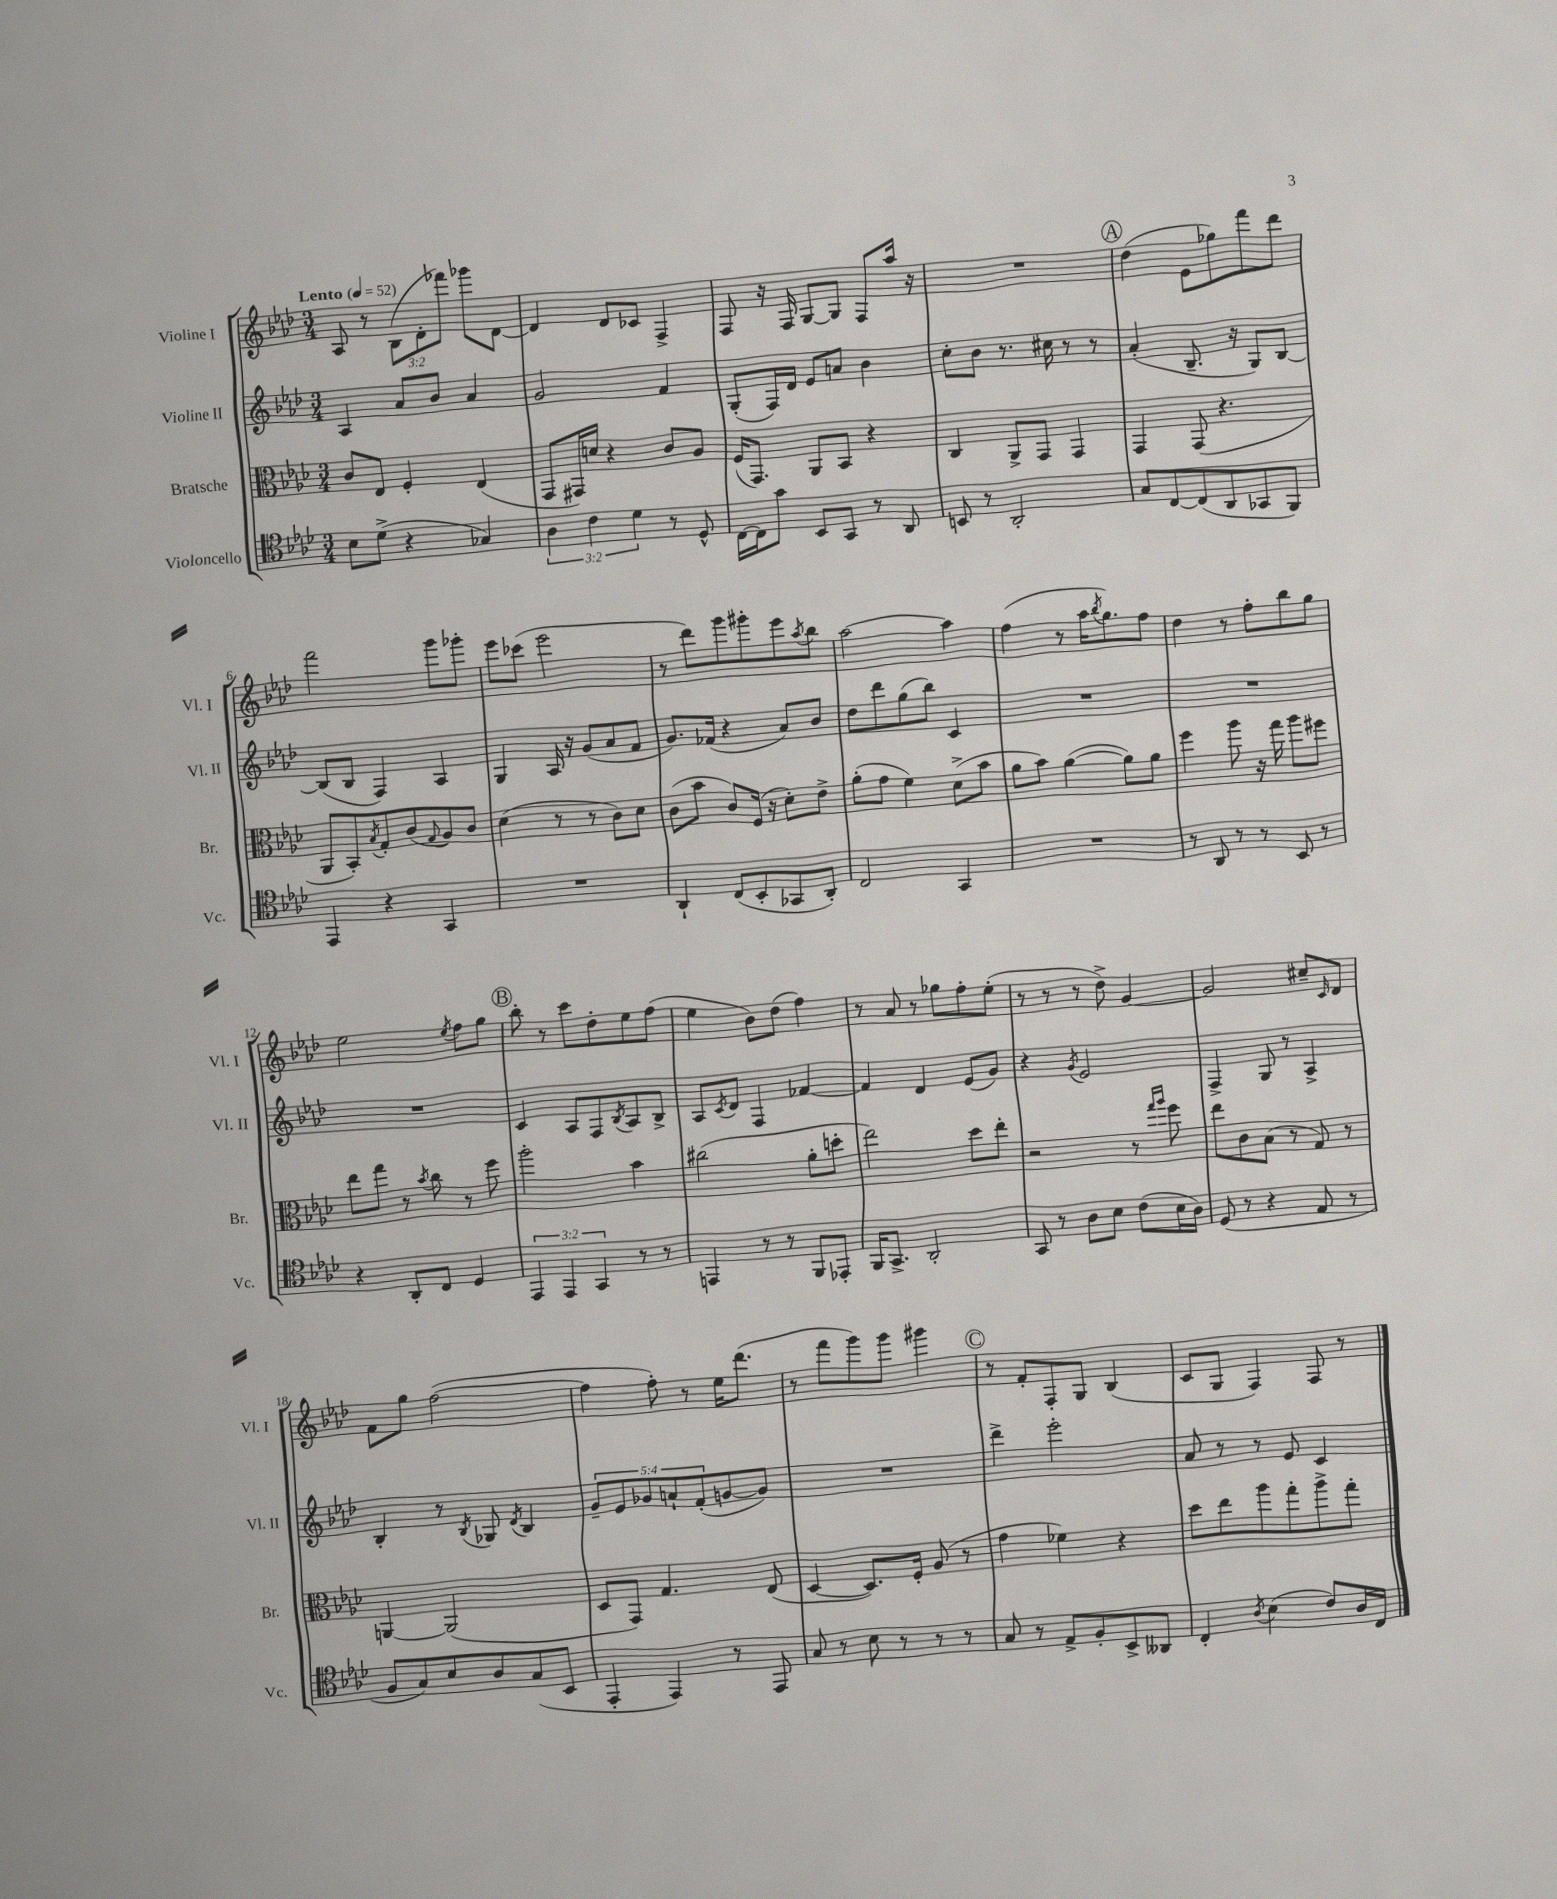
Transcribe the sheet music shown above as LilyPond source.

<<
\new StaffGroup <<
\new Staff = "s0" \with { instrumentName = "Violine I" shortInstrumentName = "Vl. I" } {
    \clef treble \key aes \major \numericTimeSignature \time 3/4 \override Staff.TupletNumber.text = #tuplet-number::calc-fraction-text \tempo "Lento" 4 = 52
    aes8 r8 \tuplet 3/2 { bes8( des'8-. fes'''8) } ges'''8 des'8~ |
    des'4 des'8 ces'8 f4-> |
    f8 r16 f16 g8~ g8 f8 aes''16 r16 |
    R2. |
    \mark \markup { \circle "A" } des''4( ees'8 ges''8) f'''8 des'''8 |
    f'''2 g'''8 ges'''8-. |
    ees'''8 ces'''8( ees'''2 |
    r8 des'''8) g'''8 gis'''8-. ees'''8 \acciaccatura { aes''8 } bes''8 |
    aes''2~ aes''4 |
    f''4( r8 aes''16 \acciaccatura { bes''8 } g''8.) f''8 |
    des''4 r8 f''8-. bes''8 g''8 |
    ees''2 \acciaccatura { ees''8 } f''8 g''8 |
    \mark \markup { \circle "B" } bes''8-. r8 c'''8 des''8-. ees''8 f''8( |
    ees''4 bes'8) des''8( f''4) |
    r8 aes'8 r8 ges''8 f''8-. ees''8-.( |
    r8 r8 r8 des''8->) g'4~ |
    g'2 cis''8-- \grace { c'16 } des'8 |
    f'8 g''8 f''2~( |
    f''4 f''8-.) r8 ees''16 des'''8.( |
    r8 f'''8 g'''8) g'''8 gis'''4 |
    \mark \markup { \circle "C" } r8 f'8-. f8-. g8 bes4( |
    c'8 g8 f4) f8 r8 \bar "|." |
}
\new Staff = "s1" \with { instrumentName = "Violine II" shortInstrumentName = "Vl. II" } {
    \clef treble \key aes \major \numericTimeSignature \time 3/4 \override Staff.TupletNumber.text = #tuplet-number::calc-fraction-text
    aes4 aes'8 bes'8 aes'4 |
    g'2 f'4 |
    g8-.( f16) des'16 ees'8 a'8 bes'4 |
    c''8-. bes'8 r8. cis''16 r8 r8 |
    \mark \markup { \circle "A" } aes'4-.( bes8.-- r16 g8) bes8~ |
    bes8( bes8 f4) aes4 |
    g4 aes16 r16 g'8( aes'8 f'8 |
    g'8.) fes'16( r4 aes'8) bes'8 |
    des''8 des'''8 g''8( bes''8) c'4 |
    R2. |
    R2. |
    R2. |
    \mark \markup { \circle "B" } c'4 aes8 f8 \acciaccatura { bes8 } aes8 bes8-> |
    aes8 \acciaccatura { c'8 } des'8 f4 fes'4~ |
    fes'4 des'4 ees'8( g'8) |
    r4 \acciaccatura { g'8 } ees'2 |
    f4-> g8 r8 aes4-> |
    bes4-. r8 \acciaccatura { bes8 } ges8 \acciaccatura { des'8 } bes4 |
    \tuplet 5/4 { g'8-- ees'8 ges'8 a'8-! f'8-.( } g'8~ g'8) |
    R2. |
    \mark \markup { \circle "C" } des'''4-> ees'''2-. |
    aes'8 r8 r8 ees'8 c'4 \bar "|." |
}
\new Staff = "s2" \with { instrumentName = "Bratsche" shortInstrumentName = "Br." } {
    \clef alto \key aes \major \numericTimeSignature \time 3/4
    c'8 ees8 f4-. ees4( |
    g,8 gis,16) d'16 r4 c'8 aes8 |
    f16( g,8.) aes,8 bes,8 r4 |
    c4 aes,8-> g,8 g,4 |
    \mark \markup { \circle "A" } g,4 g,8( r4. |
    aes,8 bes,8-.) \acciaccatura { bes8 } g8-. c'8( \appoggiatura { g8 } aes8) c'8 |
    des'4( r8 r8 c'8) des'8 |
    c'8( bes'8 c'8) f16( r16 des'8-.) ees'8-> |
    aes'8-.( g'8 f'4) des'8->( bes'8 |
    aes'8 bes'8) aes'4~( aes'8) aes'8 |
    f''4 aes''8 r16 g''16 aes''8 fis''8 |
    ees''8 g''8 r8 \acciaccatura { bes'8 } c''8 r8 f''8 |
    \mark \markup { \circle "B" } aes''2-. bes'4 |
    cis''2( aes'8-. d''8-. |
    ees''2) des''8 ees''8-. |
    r2 r8 \grace { g''16 aes''16 } f''8 |
    ees''8 c'8 bes8( r8 g8) r8 |
    a,4~ a,2( |
    des8 g,8) g4. ees8( |
    des4~ des8.) f16-. aes8( r8 |
    \mark \markup { \circle "C" } g'4 fes'4) r4 |
    des''8 ees''8 aes''8 g''8-. aes''8-> g''8-. \bar "|." |
}
\new Staff = "s3" \with { instrumentName = "Violoncello" shortInstrumentName = "Vc." } {
    \clef tenor \key aes \major \numericTimeSignature \time 3/4 \override Staff.TupletNumber.text = #tuplet-number::calc-fraction-text
    bes8 des'8->( r4 ges4) |
    \tuplet 3/2 { aes4 c'4 des'4 } r8 des8-^ |
    c16~ c16 g'8 bes,8 g,8 r8 aes,8 |
    b,8 r8 aes,2-. |
    \mark \markup { \circle "A" } g8 c8~ c8( aes,8 ges,8 f,8) |
    ees,4 r4 g,4 |
    R2. |
    aes,4-! c8( bes,8-. ges,8 aes,8-.) |
    c2 g,4 |
    R2. |
    r8 aes,8 r8 r8 bes,8 r8 |
    r4 aes,8-. c8 des4 |
    \mark \markup { \circle "B" } \tuplet 3/2 { ees,4 ees,4 g,4 } r8 r8 |
    e,4 r8 r8 f,8 ees,8-. |
    f,16 g,8.-> aes,2-. |
    g,8 r8 aes8 bes8 c'8( bes16 aes16) |
    des8( r8 r4 ees8 r8 |
    f8 g8) bes8 aes8 g8( bes,8 |
    ees,4-. ees,4) r8 ees,8 |
    g8 r8 bes8 r8 r8 r8 |
    \mark \markup { \circle "C" } g8 r8 ees8-> f8-. bes,8-> aeses,8 |
    c4-. \acciaccatura { aes8 } bes4( c'8) aes16 c16 \bar "|." |
}
>>
>>
